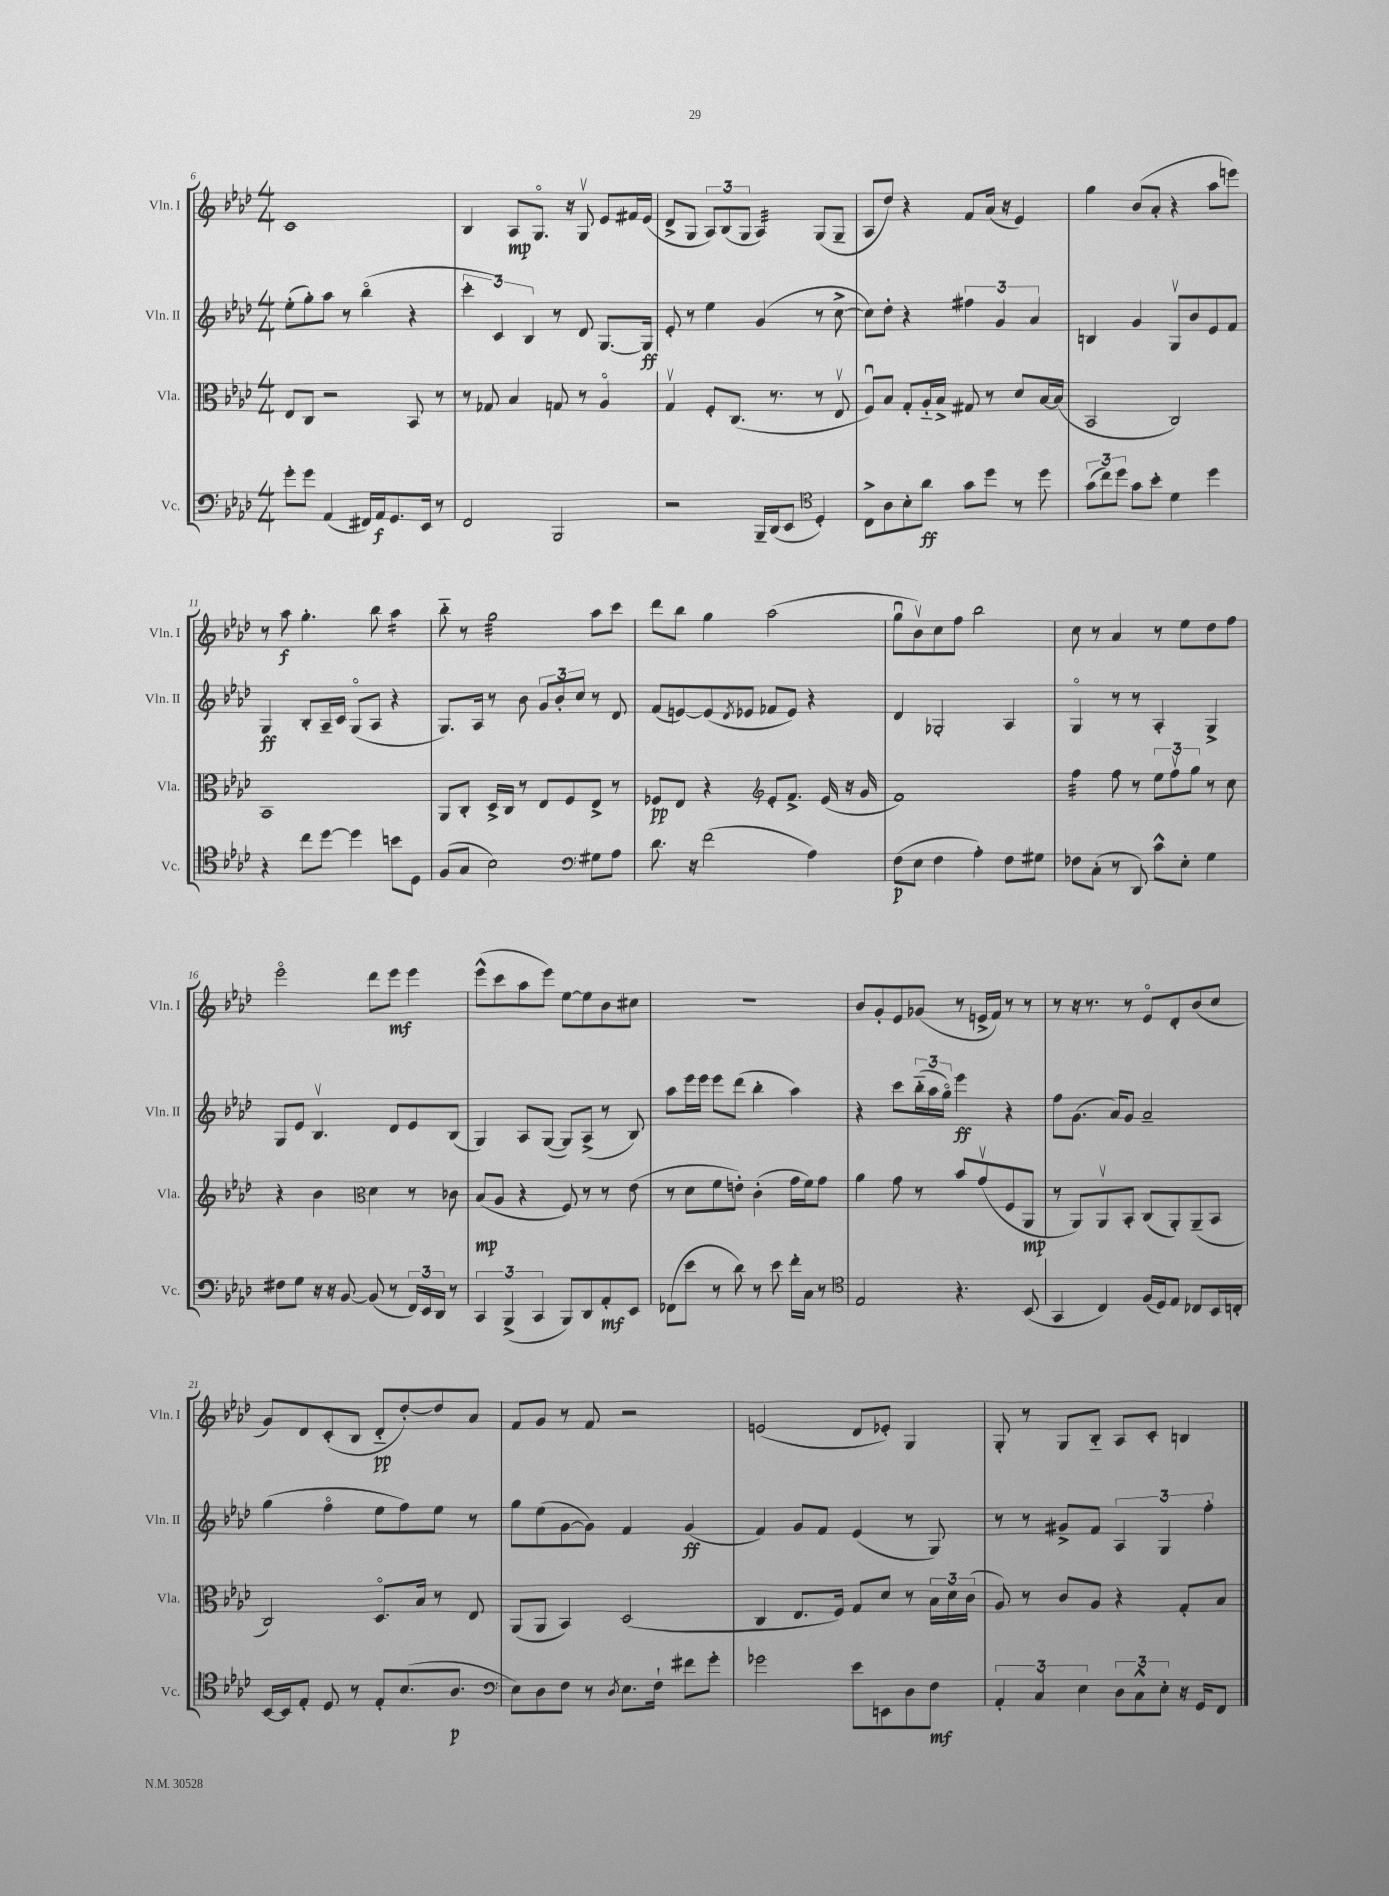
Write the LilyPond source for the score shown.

<<
\new StaffGroup <<
\new Staff = "s0" \with { instrumentName = "Vln. I" shortInstrumentName = "Vln. I" } {
    \clef treble \key aes \major \numericTimeSignature \time 4/4
    c'1 |
    bes4 aes8\mp g8.\flageolet r16 g8\upbow ees'8 fis'16 ees'16( |
    des'8-> g8 \tuplet 3/2 { aes8) bes8( g8 } aes4:32) g8( g8-- |
    aes8 des''8) r4 f'8 aes'16( r16 ees'4) |
    g''4 bes'8( aes'8-. r4 aes''8 e'''8) |
    r8 aes''8\f g''4.-. bes''8 aes''4:16 |
    bes''8-_ r8 g''2:32 aes''8 c'''8 |
    des'''8 bes''8 g''4 aes''2( |
    g''8\downbow bes'8\upbow) c''8 f''8 bes''2 |
    c''8 r8 aes'4 r8 ees''8 des''8 f''8 |
    ees'''2\flageolet des'''8 ees'''8\mf ees'''4 |
    ees'''8-^( c'''8 aes''8 ees'''8) ees''8~ ees''8 bes'8 cis''8 |
    r1 |
    bes'8 g'8-. ees'8 ges'8( r8 e'16-> f'16) r8 r8 |
    r8 r16 r8. r8 ees'8\flageolet des'8-. bes'8( c''8 |
    g'8) des'8 c'8-.( bes8 des'8-_\pp des''8~-.) des''8 aes'8 |
    f'8 g'8 r8 f'8 r2 |
    e'2( des'8 ees'8-.) g4 |
    g8-. r8 g8 bes8-_ aes8 c'8-. b4 \bar "|." |
}
\new Staff = "s1" \with { instrumentName = "Vln. II" shortInstrumentName = "Vln. II" } {
    \clef treble \key aes \major \numericTimeSignature \time 4/4
    ees''8-.( g''8-.) aes''8 r8 bes''4\flageolet( r4 |
    \tuplet 3/2 { c'''4-. c'4) bes4 } r8 des'8 g8.~ g16\ff |
    ees'8-. r8 ees''4 g'4( r8 c''8~-> |
    c''8) des''8-. r4 \tuplet 3/2 { fis''4 g'4 aes'4 } |
    b4 g'4 g8\upbow bes'8 ees'8 f'8 |
    g4\ff bes8-. aes16-- c'16 g8\flageolet( aes8 r4 |
    g8.) aes16 r8 bes'8 \tuplet 3/2 { g'8 bes'8-. c''8 } r8 des'8 |
    f'8( e'8~) e'8( \acciaccatura { des'8 } ees'8 fes'8 ees'8) r4 |
    des'4 ges2-. aes4 |
    g4\flageolet r8 r8 aes4-. g4-> |
    g8 ees'8 bes4.\upbow des'8 ees'8 bes8( |
    g4) aes8 g8~( g8) aes8->( r8 bes8) |
    aes''8 ees'''16 ees'''16 ees'''8 des'''8( bes''4-. aes''4) |
    r4 c'''8 \tuplet 3/2 { bes''16-_( aes''16 g''16\flageolet) } ees'''4\ff r4 |
    f''8 g'8.( aes'16) g'8 aes'2-- |
    g''4( f''4\flageolet ees''8 f''8) ees''8 r8 |
    g''8 ees''8( g'8~ g'8) f'4 g'4\ff( |
    f'4) g'8 f'8 ees'4( r8 g8) |
    r8 r8 gis'8-> f'8 \tuplet 3/2 { aes4 g4 f''4-. } \bar "|." |
}
\new Staff = "s2" \with { instrumentName = "Vla." shortInstrumentName = "Vla." } {
    \clef alto \key aes \major \numericTimeSignature \time 4/4
    ees8 c8 r2 bes,8 r8 |
    r8 ges8 bes4 g8 r8 aes4\flageolet |
    g4\upbow f8-. c8.( r8. r8 ees8\upbow |
    f8\downbow) bes8 g8-. aes16-_ bes16-> gis8 r8 des'8 bes16~ bes16( |
    bes,2 c2) |
    bes,1 |
    aes,8 c8-. des16-> c16 r8 ees8 f8 ees8-> r8 |
    fes8\pp ees8 r4 \clef treble ees'8-. f'8.-> ees'16( r16 g'16 |
    f'1) |
    f''4:32 f''8 r8 \tuplet 3/2 { ees''8 f''8\upbow g''8 } r8 c''8 |
    r4 bes'4 \clef alto des'4 r8 ces'8 |
    bes8\mp( aes8 r4 f8) r8 r8 ees'8( |
    r8 des'8 f'8 e'8-.) c'4-.( g'16 f'16) g'8 |
    aes'4 g'8 r8 bes'8 g'8\upbow( f8 aes,8\mp |
    r8 aes,8) aes,8\upbow bes,8-. c8( aes,8-.) aes,8--( bes,8 |
    c2) des8.\flageolet bes16 r8 ees8 |
    aes,8( aes,8 bes,4) des2( |
    c4 ees8. f16) g8 des'8 r8 \tuplet 3/2 { bes16 des'16 c'16( } |
    aes8) r8 c'8 aes8 r4 g8-. bes8 \bar "|." |
}
\new Staff = "s3" \with { instrumentName = "Vc." shortInstrumentName = "Vc." } {
    \clef bass \key aes \major \numericTimeSignature \time 4/4
    g'8-. g'8 aes,4( fis,16) aes,16\f g,8. ees,16 r8 |
    f,2 bes,,2 |
    r2 bes,,16-- des,16( ees,8 \clef tenor des4-.) |
    c8-> aes8 bes8-. aes'8\ff g'8 des''8 r8 des''8 |
    \tuplet 3/2 { g'8( c''8) des''8 } g'8 bes'8-. des'4 des''4 |
    r4 c''8 des''8~ des''4 b'8 des8 |
    f8( g8 bes2) \clef bass gis8 aes8 |
    des'8. r16 f'2( aes4) |
    f8\p( ees8 f4 aes4-.) f8 gis8 |
    fes8 c8-.( r8 des,8) c'8-^ ees8-. g4 |
    fis8 g8 r16 r16 bes,8~ bes,8( r8 \tuplet 3/2 { f,16) ees,16 des,16 } r8 |
    \tuplet 3/2 { c,4 bes,,4->( c,4 } bes,,8) des,8 aes,8-.\mf ees,8 |
    fes,8( ees'8 r8 des'8) r8 ees'8 f'16-. c16 r8 |
    \clef tenor ees2 r4. bes,8( |
    g,4 c4) f16( des16) ees8 ces8 bes,16 c16-. |
    bes,16~ bes,16 ees8-. des8 r8 ees8-. bes8.( aes8.\p |
    \clef bass ees8) des8 f8 r8 \acciaccatura { des8 } ees8. f16-! fis'8 g'8-. |
    ges'2 ees'8 e,8 des8 f8\mf |
    \tuplet 3/2 { aes,4-. c4 ees4 } \tuplet 3/2 { des8 c8-^ ees8-. } r16 g,16 f,8 \bar "|." |
}
>>
>>
\layout { \context { \Score currentBarNumber = #6 } }
